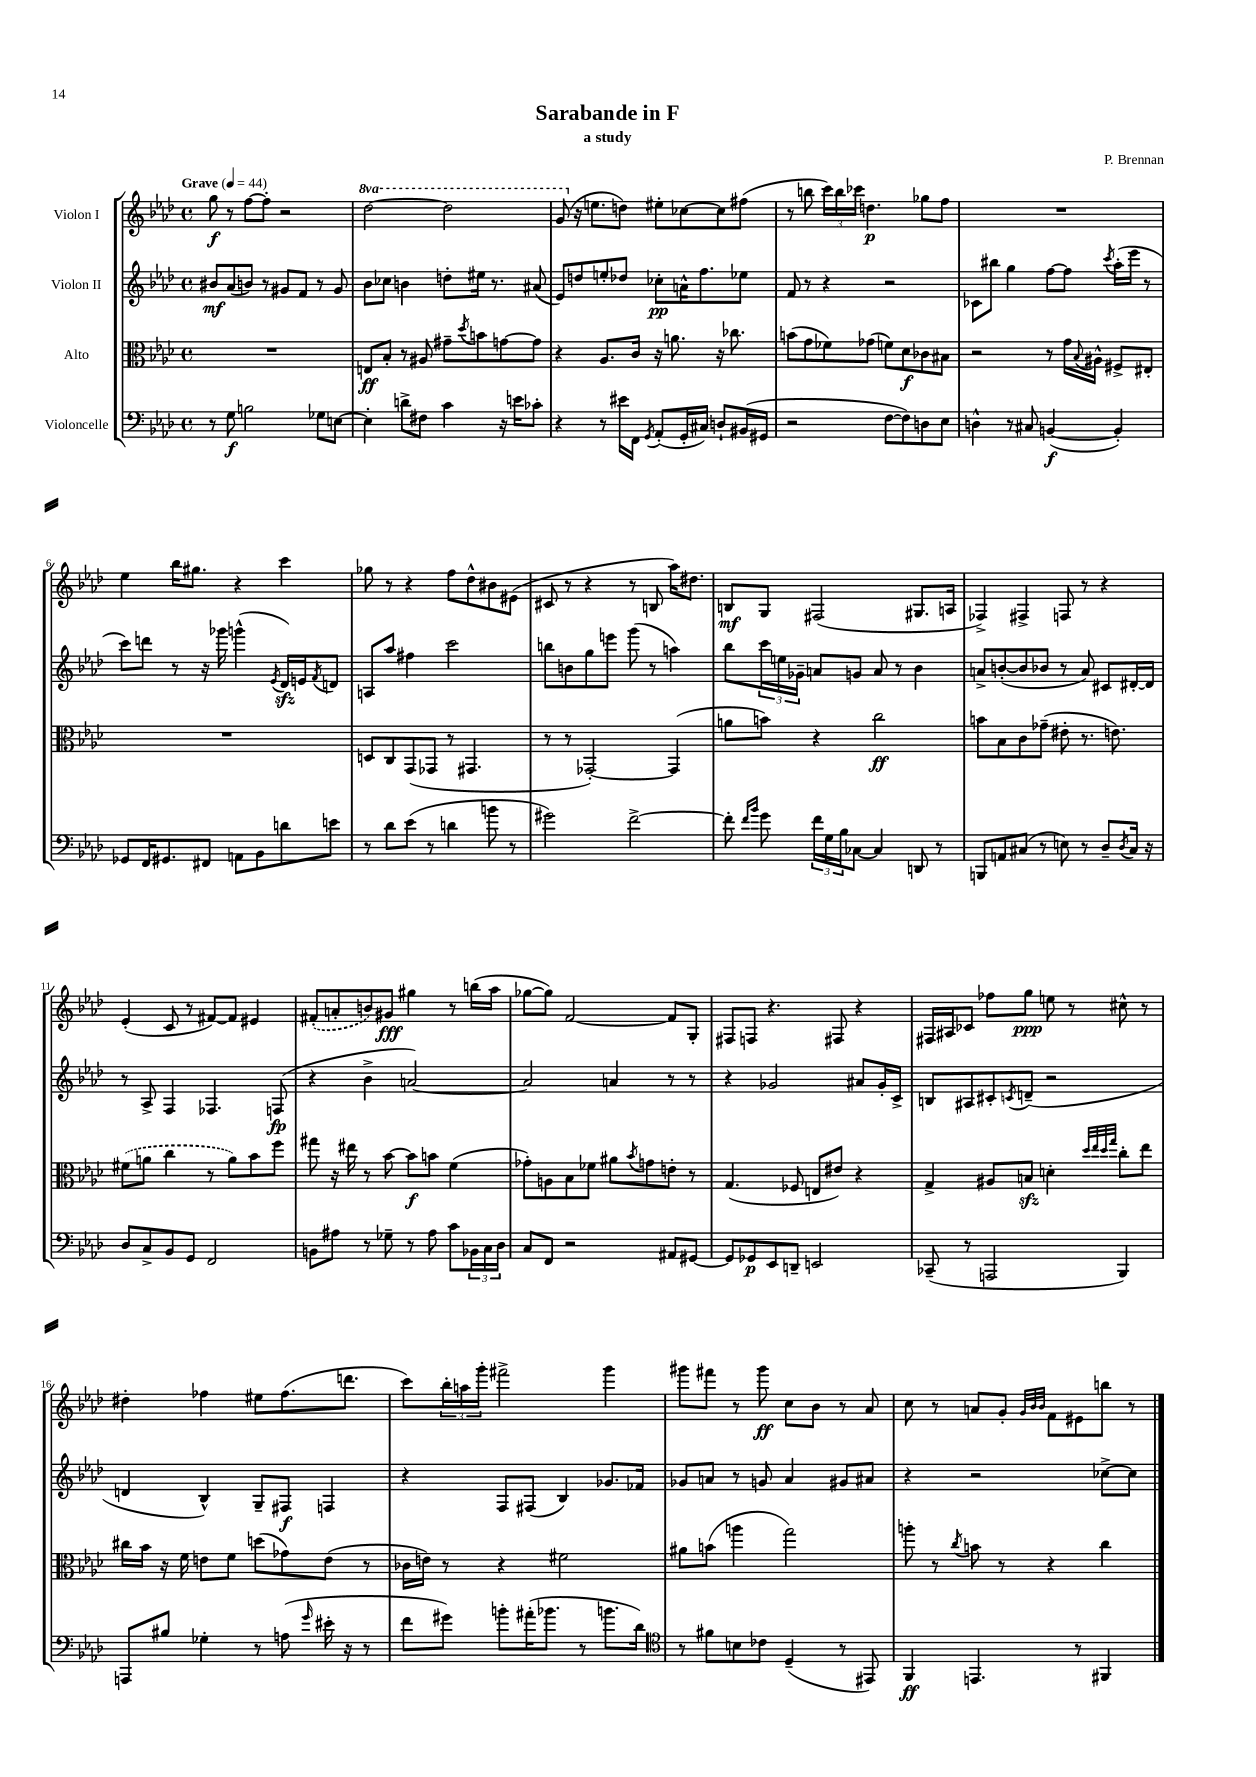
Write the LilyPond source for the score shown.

\header { title = "Sarabande in F" composer = "P. Brennan" subtitle = "a study" }
<<
\new StaffGroup <<
\new Staff = "s0" \with { instrumentName = "Violon I" } {
    \clef treble \key aes \major \defaultTimeSignature \time 4/4 \set Staff.ottavationMarkups = #ottavation-simple-ordinals \tempo "Grave" 4 = 44
    g''8\f r8 f''8~ f''8-. r2 |
    \ottava #1 des'''2~ des'''2 |
    g''8( \ottava #0 r16 e''8. d''8) eis''8-. ces''8~ ces''8 fis''8( |
    r8 b''8 \tuplet 3/2 { c'''16) b''16 ces'''16 } d''4.\p ges''8 f''8 |
    R1 |
    ees''4 bes''16 gis''8. r4 c'''4 |
    ges''8 r8 r4 f''8 des''8-^ bis'8 eis'8( |
    cis'8 r8 r4 r8 b8 aes''16) dis''8. |
    b8\mf g8 fis2( gis8. a16 |
    fes4->) fis4-> f8 r8 r4 |
    ees'4-.( c'8 r8 fis'8~) fis'8 eis'4 |
    \once \slurDashed fis'8-.( a'8-. b'8) gis'8\fff gis''4 r8 b''16( aes''16 |
    ges''8~ ges''8) f'2~ f'8 g8-. |
    fis8 f8 r4. fis8 r4 |
    fis16 ais16 ces'8 fes''8 g''8\ppp e''8 r8 cis''8-^ r8 |
    dis''4-. fes''4 eis''8 fes''8.( d'''8. |
    c'''8) \tuplet 3/2 { bes''16-. a''16 g'''16-. } fis'''2-> g'''4 |
    gis'''8 fis'''8 r8 gis'''8\ff c''8 bes'8 r8 aes'8 |
    c''8 r8 a'8 g'8-. \grace { g'32 bes'32 bes'32 } f'8 eis'8 b''8 r8 \bar "|." |
}
\new Staff = "s1" \with { instrumentName = "Violon II" } {
    \clef treble \key aes \major \defaultTimeSignature \time 4/4
    bis'8\mf aes'8( b'8) r8 gis'8 f'8 r8 gis'8 |
    bes'8 ces''8 b'4 d''8-. eis''16 r8. ais'8( |
    ees'8) d''8 e''8-. des''8 ces''8-.\pp a'16-^ f''8. ees''8 |
    f'8 r8 r4 r2 |
    ces'8 bis''8 g''4 f''8~ f''8 \acciaccatura { c'''8 } aes''16-.( ees'''16 r8 |
    c'''8) d'''8 r8 r16 ges'''16 g'''4-^( \acciaccatura { ees'8 } des'16\sfz) e'16 \acciaccatura { f'8 } d'8 |
    a8 aes''8 fis''4 c'''2 |
    b''8 b'8 g''8 e'''8 g'''8( r8 a''4) |
    bes''8 \tuplet 3/2 { c'''16 e''16 ges'16-- } a'8 g'8 a'8 r8 bes'4 |
    a'8-> b'8~-.( b'8 bes'8 r8 a'8) cis'8 dis'16~-. dis'16 |
    r8 aes8-> f4 fes4. f8\fp( |
    r4 bes'4-> a'2~) |
    a'2 a'4 r8 r8 |
    r4 ges'2 ais'8 ges'16-. c'16-> |
    b8 ais8 cis'8-. \acciaccatura { c'8 } d'8--( r2 |
    d'4 bes4-^) g8-- fis8\f f4 |
    r4 f8 fis8( bes4) ges'8. fes'16 |
    ges'8 a'8 r8 g'8 a'4 gis'8 ais'8 |
    r4 r2 ces''8~-> ces''8 \bar "|." |
}
\new Staff = "s2" \with { instrumentName = "Alto" } {
    \clef alto \key aes \major \defaultTimeSignature \time 4/4
    R1 |
    e8\ff bes8-. r8 ais8 gis'8-- \acciaccatura { des''8 } b'8 g'8~ g'8 |
    r4 aes8. c'16 r16 a'8. r16 ces''8. |
    b'8( g'8 fes'8) ges'8( f'8) des'8\f ces'8 bis8 |
    r2 r8 g'16 \appoggiatura { bes8 } ais16-^ fis8-> eis8-. |
    R1 |
    d8 c8 g,8( ges,8 r8 gis,4. |
    r8 r8 ges,2~-.) ges,4( |
    a'8 b'8) r4 c''2\ff |
    b'8 bes8 c'8 ges'8--( eis'8-. r8. e'8.) |
    \once \slurDashed fis'8( a'8 c''4 r8 a'8) bes'8 f''8 |
    gis''8 r16 eis''16 r8 bes'8~ bes'8\f b'8 f'4( |
    ges'8-.) a8 bes8 fes'8 ais'8 \acciaccatura { bes'8 } g'8 e'8-. r8 |
    g4.( fes8 e8 eis'8) r4 |
    g4-> ais8 b8\sfz d'4-. \grace { des''32 ees''32 des''32 g''32 } c''8-. ees''8 |
    cis''16 bes'16 r16 f'16 e'8 f'8 d''8( ges'8) e'8( r8 |
    ces'16 e'16) r8 r4 fis'2 |
    ais'8 b'8( a''4 g''2) |
    a''8-. r8 \acciaccatura { c''8 } b'8 r8 r4 c''4 \bar "|." |
}
\new Staff = "s3" \with { instrumentName = "Violoncelle" } {
    \clef bass \key aes \major \defaultTimeSignature \time 4/4
    r8 g8\f b2 ges8 e8~ |
    e4-. d'8-> fis8 c'4 r16 e'16 ces'8-. |
    r4 r8 eis'16 f,16 \acciaccatura { g,8 } aes,8-.( g,16-. cis16) d8-! bis,16( gis,16 |
    r2 f8~ f8) d8 ees8 |
    d4-^ r8 cis8 b,4~\f( b,4-.) |
    ges,8 f,16 gis,8. fis,8 a,8 bes,8 d'8 e'8 |
    r8 des'8 ees'8( r8 d'4 b'8 r8 |
    gis'2) f'2~-> |
    f'8-. \grace { f'16 bes'16 } g'8 \tuplet 3/2 { f'16 g16 bes16 } ces8~ ces4 d,8 r8 |
    b,,8 a,8 cis8( r8 e8) r8 des8-- \acciaccatura { des8 } cis16 r16 |
    des8 c8-> bes,8 g,8 f,2 |
    b,8 ais8 r8 ges8-- r8 ais8 c'8 \tuplet 3/2 { bes,16 c16 des16 } |
    c8 f,8 r2 ais,8 gis,8~ |
    gis,8 ges,8\p ees,8 d,8-- e,2 |
    ces,8--( r8 a,,2 bes,,4) |
    a,,8 bis8 ges4-. r8 a8( \grace { g'16 } eis'16-. r16 r8 |
    f'8 gis'8) b'8-. ais'16-.( bes'8. r8 b'8. des'16) |
    \clef tenor r8 fis'8 b8 ces'8 des4--( r8 eis,8) |
    f,4\ff e,4. r8 fis,4 \bar "|." |
}
>>
>>
